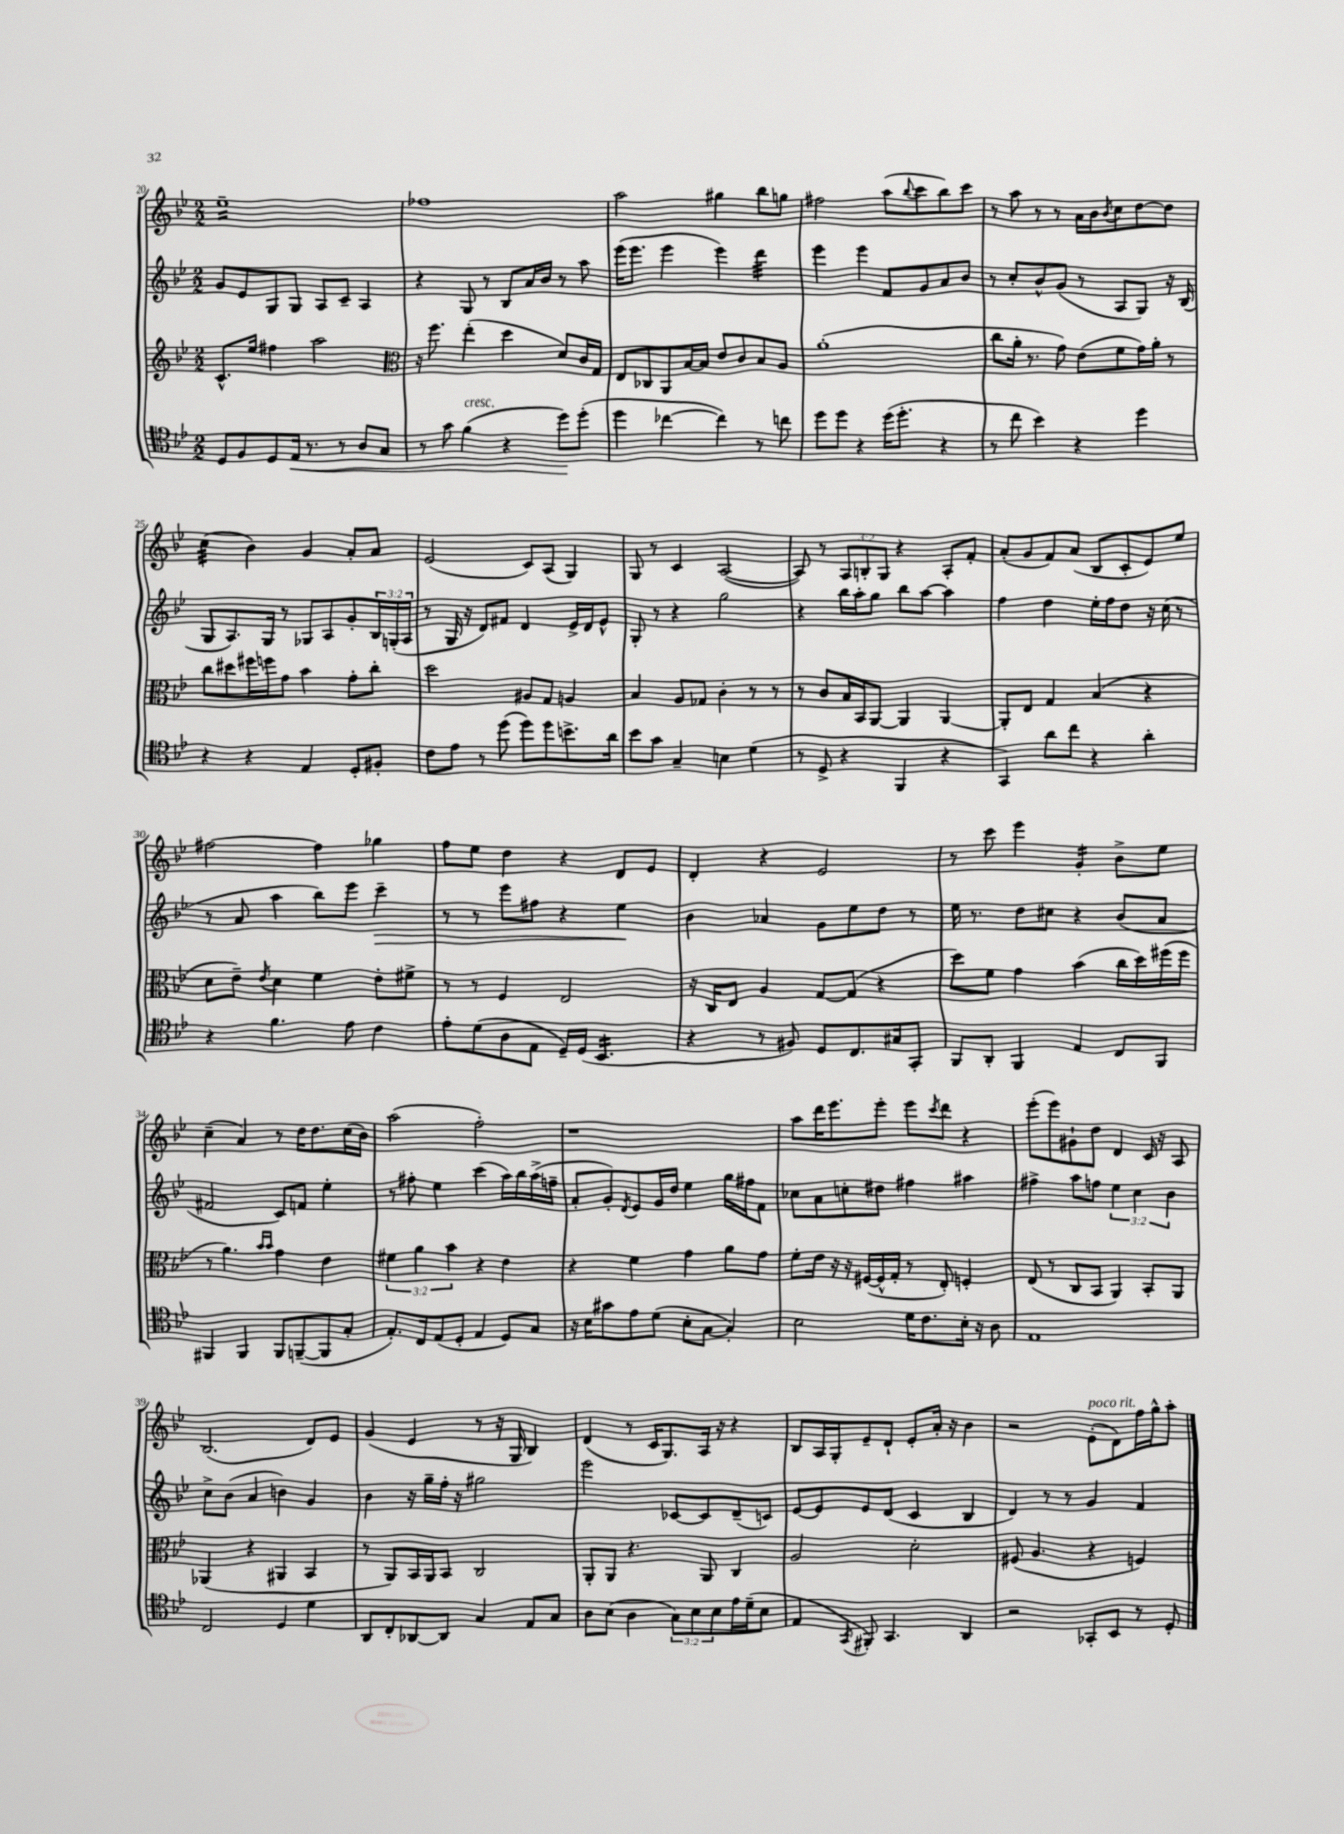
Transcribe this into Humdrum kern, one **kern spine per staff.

**kern	**kern	**kern	**kern
*staff4	*staff3	*staff2	*staff1
*clefC4	*clefG2	*clefG2	*clefG2
*k[b-e-]	*k[b-e-]	*k[b-e-]	*k[b-e-]
*M2/2	*M2/2	*M2/2	*M2/2
8D	8.c^^	8g	1ee-~
8F	.	8e-	.
.	16ee-	.	.
8D	4ff#	8G	.
16E-	.	8G	.
8.r	.	.	.
.	2aa	8A	.
8r	.	8c~	.
8A	.	4A	.
8G	.	.	.
=	=	=	=
*	*clefC3	*	*
8r	16r	4r	1ff-
.	8.ff	.	.
8g	.	.	.
(4f	(4ee-'	8G	.
.	.	8r	.
4r	4dd	8B-	.
.	.	16a	.
.	.	16b-	.
8dd)	8d)	8r	.
(8dd'	16c	8aa	.
.	16G	.	.
=	=	=	=
4dd	8E-	(16eee-	2aa
.	.	8.eee-	.
.	8C-	.	.
[4cc-	8AA	4eee-	.
.	[16B-	.	.
.	16B-]	.	.
4cc-])	8e-	4eee-)	4gg#
.	8c	.	.
8r	8B-	4ddd	8bb-
8cc	8A	.	8gg
=	=	=	=
8dd	(1a'	4eee-	2ff#
8dd	.	.	.
4r	.	4eee-	.
(16dd	.	8f	(8aa
8.dd'	.	.	.
.	.	.	8qqbb-
.	.	8g	8ccc
4r	.	8a	8bb-)
.	.	8b-	8ccc
=	=	=	=
8r	8cc	8r	8r
8cc	16a'	8cc'	8aa
.	8.r	.	.
4b-)	.	8b-^^	8r
.	8g)	(8g	8r
4r	(8e-	8r	16a
.	.	.	16b-
.	.	.	8qb-
.	8f	8A	8cc
4dd	16g)	8G)	[8dd
.	16a'	.	.
.	8r	16r	8dd]
.	.	(16B-	.
=	=	=	=
4r	8cc	8G	(4cc
.	8dd#	8.A)	.
4r	16ff#	.	4b-)
.	16ff	16G	.
.	8g	8r	.
4E-	4b-	8G-	4g
.	.	8A	.
8D'	8g'	8g'	8a'
8F#'	8cc'	24B-	8a
.	.	(24G'	.
.	.	24A	.
=	=	=	=
8c	2dd	8r	(2e-
8e-	.	16G	.
.	.	16r	.
8r	.	8d)	.
(8dd	.	8f#	.
8dd)	8A#	4d	8c)
8dd	8G	.	(8A
8.b^	4A	16e-^	4G)
.	.	16d	.
.	.	8e-^^	.
16a	.	.	.
=	=	=	=
8b-	4B-	8G'	8G
8g	.	8r	8r
4G~	8A	4r	4c
.	8G-	.	.
4B	4c'	2gg	([2A
(4d	8r	.	.
.	8r	.	.
=	=	=	=
8r	8r	4r	8A])
8D^	8c	.	8r
4r	16B-	16bb-	12A
.	16BB-	16aa'	.
.	.	.	12B'
.	[8AA	8gg	.
.	.	.	12G
4FF	4AA]	8bb-	4r
.	.	[8aa	.
4r	[4AA	4aa]	8A'
.	.	.	8f'
=	=	=	=
4GG)	8AA']	4ff	(8a'
.	8E-	.	8g
8a	4G	4dd	8f)
8cc	.	.	(8a
4r	(4B-	16ee-'	8B-
.	.	16ff	.
.	.	8dd	8c'
4a'	4r	16r	8e-)
.	.	(16cc	.
.	.	8r	8ee-
=	=	=	=
4r	8d	8r	[2ff#
.	8e-~)	8a	.
.	8qe-	.	.
4.f	4d	4aa	.
.	4f	8bb-)	4ff#]
8e-	.	8eee-	.
4c	8e-'	4ccc~	4gg-
.	8f#^	.	.
=	=	=	=
8e-'	8r	8r	8ff
(8d	8r	8r	8ee-
8A	4F	8eee-	4dd
8E-	.	8ff#	.
16D~)	2E-	4r	4r
(16D	.	.	.
4.BB-	.	.	.
.	.	4ee-	8d
.	.	.	8e-
=	=	=	=
4r	16r	4b-	4d'
.	16C	.	.
.	8E-	.	.
8r	4A	4a-	4r
8F#)	.	.	.
8D	[8G	8g	2e-
8.C	(8G]	8ee-	.
.	4r	8dd	.
16G#	.	.	.
8GG'	.	8r	.
=	=	=	=
8FF	8dd)	16ee-	8r
.	.	8.r	.
8AA'	8f	.	8ccc
4FF	4g	8dd	4eee-
.	.	8cc#	.
4E-	(4b-	4r	4g'
8C	16cc	(8b-	8b-^
.	16dd)	.	.
8FF	(16ff#	8a	8ee-
.	16ff#	.	.
=	=	=	=
4FF#	8r	2f#	(4cc~
.	4.a)	.	.
4FF#	.	.	4a)
.	16qqb-	.	.
.	16qqb-	.	.
8FF#	4g	8c)	8r
([8FF~	.	8f	16dd
.	.	.	8.dd
8FF]	4e-	4ee-'	.
8G'	.	.	(16cc
.	.	.	16b-)
=	=	=	=
8.E-')	6f#	8r	(2aa
.	.	8ff#'	.
.	6a	.	.
16C	.	.	.
(8E-	.	4ee-	.
.	6b-	.	.
8D'	.	.	.
4E-	4r	(4ccc	2ff')
8D)	4e-	16aa)	.
.	.	16bb-	.
8G	.	(16aa^	.
.	.	16ff~	.
=	=	=	=
16r	4r	8a'	1r
16B-	.	.	.
8g#	.	8g')	.
.	.	8qd	.
8e-	4f	8e-	.
(8d	.	16g	.
.	.	16dd	.
8B-'	4g	4ee-	.
[8G	.	.	.
4G'])	8a	16gg	.
.	.	16ff#	.
.	8g	8f	.
=	=	=	=
2B-	8f'	8cc-	8aa
.	16e-	8a	16ddd
.	16r	.	8.eee-
.	16r	8cc'	.
.	([16F#	.	.
.	16F#^^]	8dd#	8eee-'
.	16G'	.	.
16d	8r	4ff#	8eee-
8.c	.	.	.
.	.	.	8qccc
.	8E-')	.	8ddd
16B-'	4F'	4aa#	4r
16r	.	.	.
8A	.	.	.
=	=	=	=
1E-	(8E-	4ff#^	(8eee-'
.	8r	.	8eee-)
.	8C	8aa	8g#`
.	8BB-	8ff	8dd
.	4AA)	6ee-	4d
.	.	6cc	.
.	8BB-'	.	16c
.	.	.	16r
.	.	6b-	.
.	8AA	.	8A
=	=	=	=
2C	(4AA-	8cc^	(2.B-
.	.	(8b-	.
.	4r	4a	.
4D	4AA#	4b)	.
4d	4BB-	4g	8d)
.	.	.	8e-
=	=	=	=
8AA	8r	4b-	(4g
8C'	8AA)	.	.
[8AA-	16BB-	16r	4e-
.	16AA	16gg~	.
8AA-]	8BB-	16ff'	.
.	.	16r	.
4G	2C	2gg#	8r
.	.	.	16r
.	.	.	16G
8E-	.	.	4B-)
8G	.	.	.
=	=	=	=
8A	8AA'	2eee-	(4d
(8B-	8AA	.	.
4A	4.r	.	8r
.	.	.	16c
.	.	.	8.G)
12G)	.	[8c-	.
12B-	.	.	.
.	8AA	8c-]	16A
12B-	.	.	.
.	.	.	16r
16e-	4C	(8d~	4r
(16d~	.	.	.
8B-	.	8c)	.
=	=	=	=
4E-	2A	[8e-	8B-
.	.	8e-]	16A
.	.	.	16G'
8qGG	.	.	.
8FF#')	.	8e-	8e-~
4.GG	.	(8d	8d`
.	2d'	4c	8e-'
.	.	.	16a'
.	.	.	16r
4AA	.	4B-	4b-
=	=	=	=
2r	(8F#	4d)	2r
.	4.A	.	.
.	.	8r	.
.	.	8r	.
8GG-'	4r	4g	(8e-'
8BB-	.	.	8d)
8r	4F)	4f	16ff
.	.	.	16gg^^
8D'	.	.	8aa'
==	==	==	==
*-	*-	*-	*-
